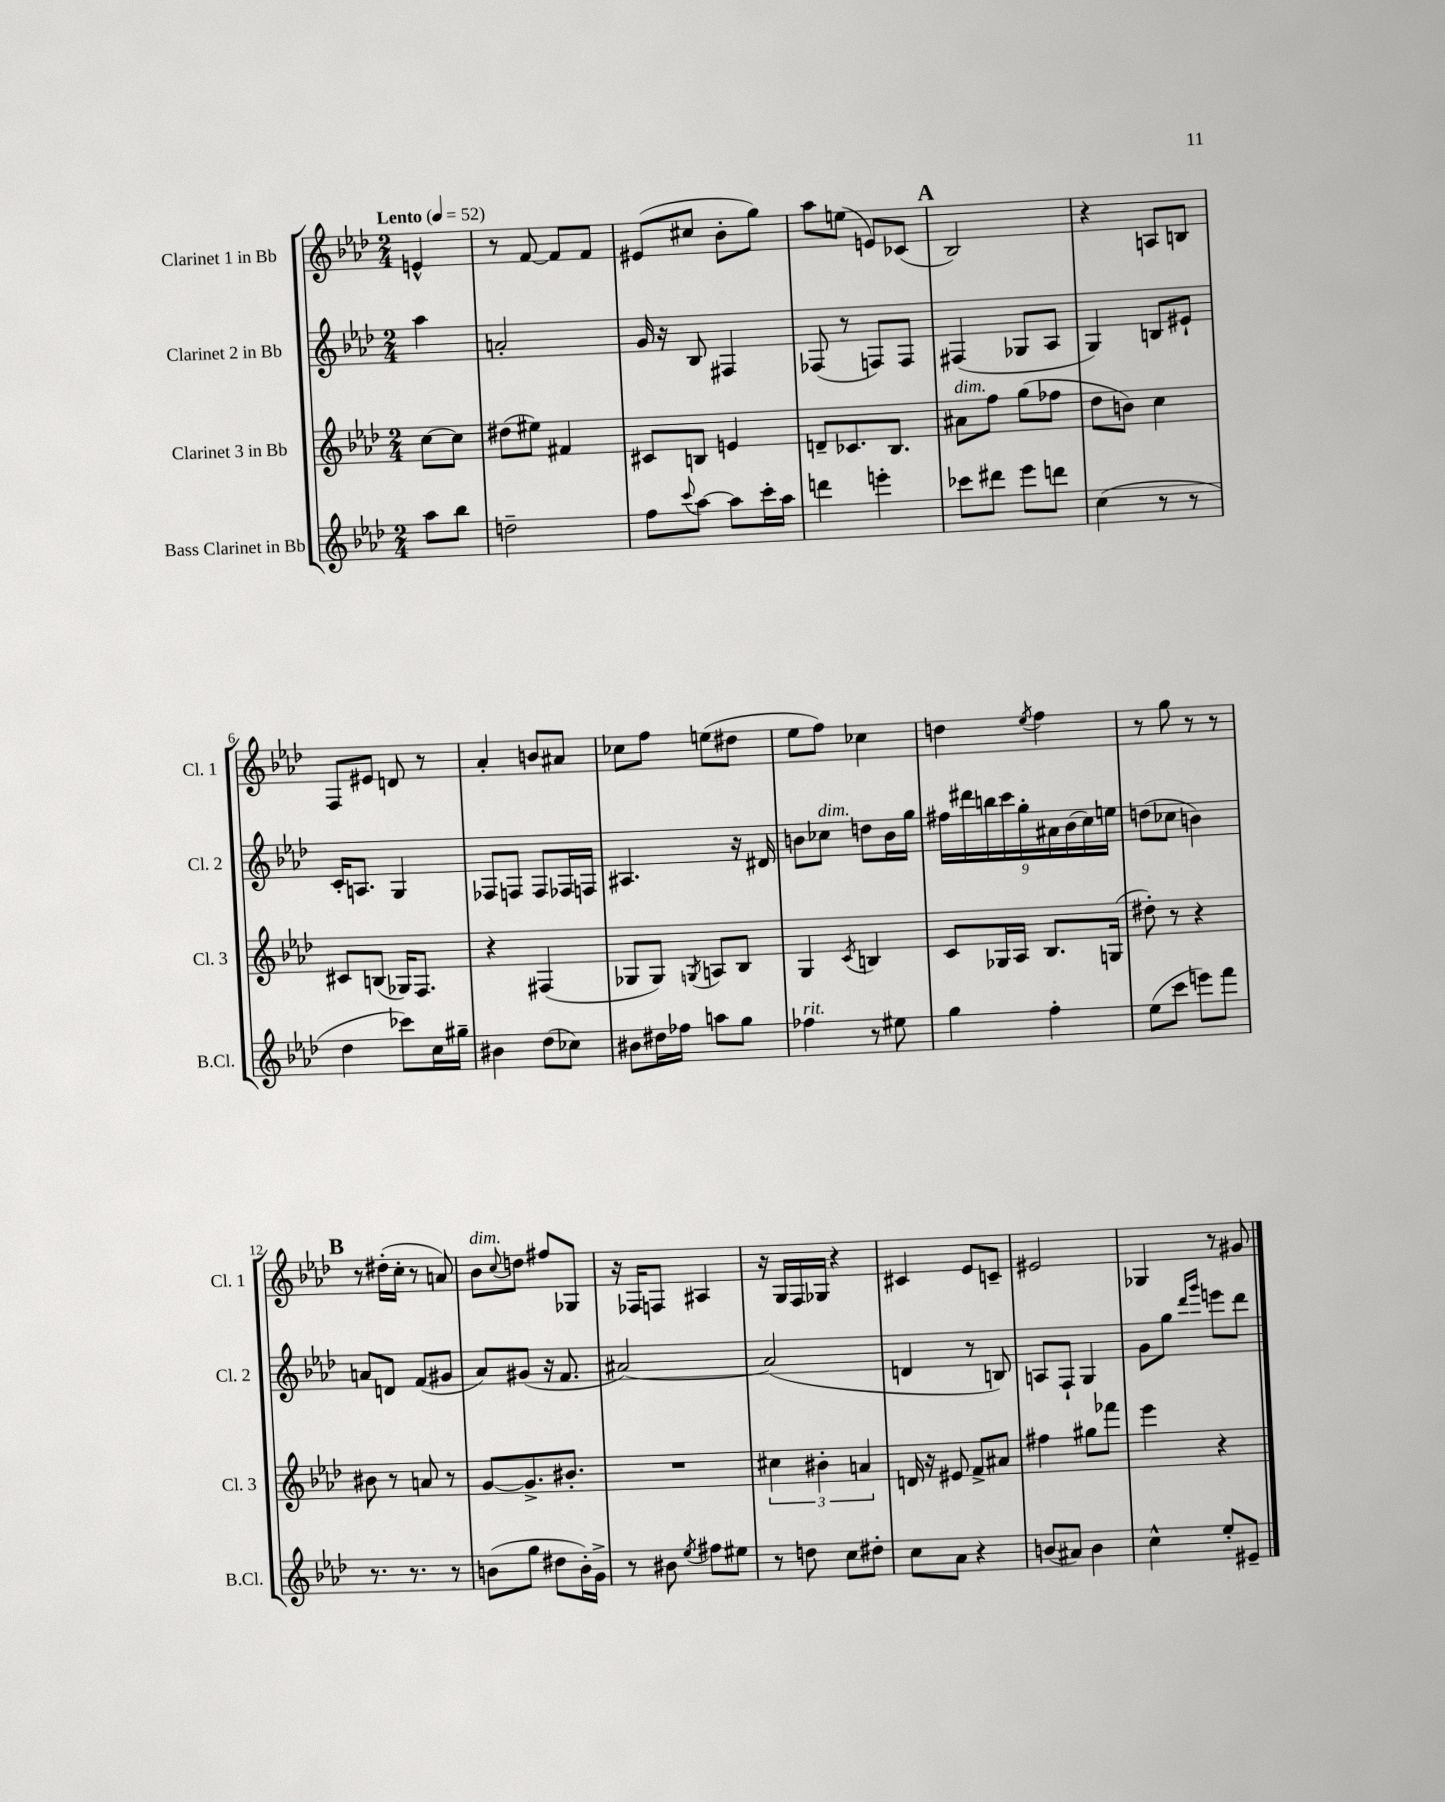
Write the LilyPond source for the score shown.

<<
\new StaffGroup <<
\new Staff = "s0" \with { instrumentName = "Clarinet 1 in Bb" shortInstrumentName = "Cl. 1" } {
    \clef treble \key aes \major \numericTimeSignature \time 2/4 \partial 4 \tempo "Lento" 4 = 52
    e'4-^ |
    r8 f'8~ f'8 f'8 |
    eis'8( cis''8 bes'8-. g''8) |
    aes''8 e''8( e'8) ces'8( |
    \mark \markup { \bold "A" } bes2) |
    r4 a8 b8 |
    f8 eis'8 d'8 r8 |
    aes'4-. b'8 ais'8 |
    ces''8 f''8 e''8( dis''8 |
    ees''8 f''8) ces''4 |
    d''4 \acciaccatura { ees''8 } f''4 |
    r8 g''8 r8 r8 |
    \mark \markup { \bold "B" } r8 dis''16-.( c''16-. r8 a'8) |
    bes'8^\markup { \italic "dim." } \appoggiatura { c''8 } d''8 fis''8 ges8 |
    r16 fes16 f8 ais4 |
    r16 g16 f16 ges16 r4 |
    cis'4 ees'8 c'8-- |
    eis'2 |
    ges4 r8 gis'8 \bar "|." |
}
\new Staff = "s1" \with { instrumentName = "Clarinet 2 in Bb" shortInstrumentName = "Cl. 2" } {
    \clef treble \key aes \major \numericTimeSignature \time 2/4 \partial 4
    aes''4 |
    a'2-. |
    g'16 r16 bes8 fis4 |
    fes8( r8 f8) f8 |
    \mark \markup { \bold "A" } fis4( ges8 aes8 |
    g4) b8 eis'8-! |
    c'16-. a8. g4 |
    fes8 f8 f8 fes16 f16 |
    ais4. r16 dis'16 |
    b'8 ces''8^\markup { \italic "dim." } d''8 b'16 g''16 |
    \tuplet 9/8 { fis''16 dis'''16 b''16 c'''16 g''16-. ais'16 bes'16( c''16) e''16 } |
    d''8( ces''8 b'4) |
    \mark \markup { \bold "B" } a'8 d'8 f'8( gis'8 |
    aes'8) gis'8( r16 f'8. |
    ais'2~) |
    ais'2( |
    d'4 r8 b8) |
    a8 f8-! g4 |
    g'8 g''8 \grace { des'''16 g'''16 } e'''8 des'''8 \bar "|." |
}
\new Staff = "s2" \with { instrumentName = "Clarinet 3 in Bb" shortInstrumentName = "Cl. 3" } {
    \clef treble \key aes \major \numericTimeSignature \time 2/4 \partial 4
    c''8~ c''8 |
    dis''8( eis''8) fis'4 |
    cis'8 b8 e'4 |
    d'8-- ces'8. bes8. |
    \mark \markup { \bold "A" } ais'8^\markup { \italic "dim." } f''8 g''8( fes''8 |
    des''8 b'8) c''4 |
    cis'8 b8( ges16) f8. |
    r4 fis4( |
    ges8 ges8) \acciaccatura { g8 } a8 bes8 |
    g4 \acciaccatura { c'8 } b4 |
    c'8 ges16 aes16 bes8. g16( |
    dis''8-.) r8 r4 |
    \mark \markup { \bold "B" } bis'8 r8 a'8 r8 |
    g'8~ g'8.-> bis'8.-. |
    R2 |
    \tuplet 3/2 { cis''4 bis'4-. a'4 } |
    d'16 r16 eis'8 f'8-> ais'8 |
    fis''4 gis''8 fes'''8 |
    ees'''4 r4 \bar "|." |
}
\new Staff = "s3" \with { instrumentName = "Bass Clarinet in Bb" shortInstrumentName = "B.Cl." } {
    \clef treble \key aes \major \numericTimeSignature \time 2/4 \partial 4
    aes''8 bes''8 |
    d''2-- |
    f''8 \appoggiatura { c'''8 } aes''8~ aes''8 c'''16-. aes''16 |
    d'''4 e'''4-. |
    \mark \markup { \bold "A" } ces'''8 dis'''8 ees'''8 d'''8 |
    c''4( r8 r8 |
    des''4 ces'''8) c''16 gis''16-- |
    bis'4 des''8( ces''8) |
    bis'8 dis''16 fes''16 a''8 g''8 |
    fes''4^\markup { \italic "rit." } r8 eis''8 |
    g''4 f''4-. |
    ees''8( c'''8 e'''8) f'''8 |
    \mark \markup { \bold "B" } r8. r8. r8 |
    b'8( g''8 dis''8 b'16-.) g'16-> |
    r8 bis'8 \acciaccatura { ees''8 } fis''8 eis''8 |
    r8 d''8 c''8 dis''8-. |
    c''8 aes'8 r4 |
    b'8( ais'8) b'4 |
    c''4-^ ees''8-. eis'8-- \bar "|." |
}
>>
>>
